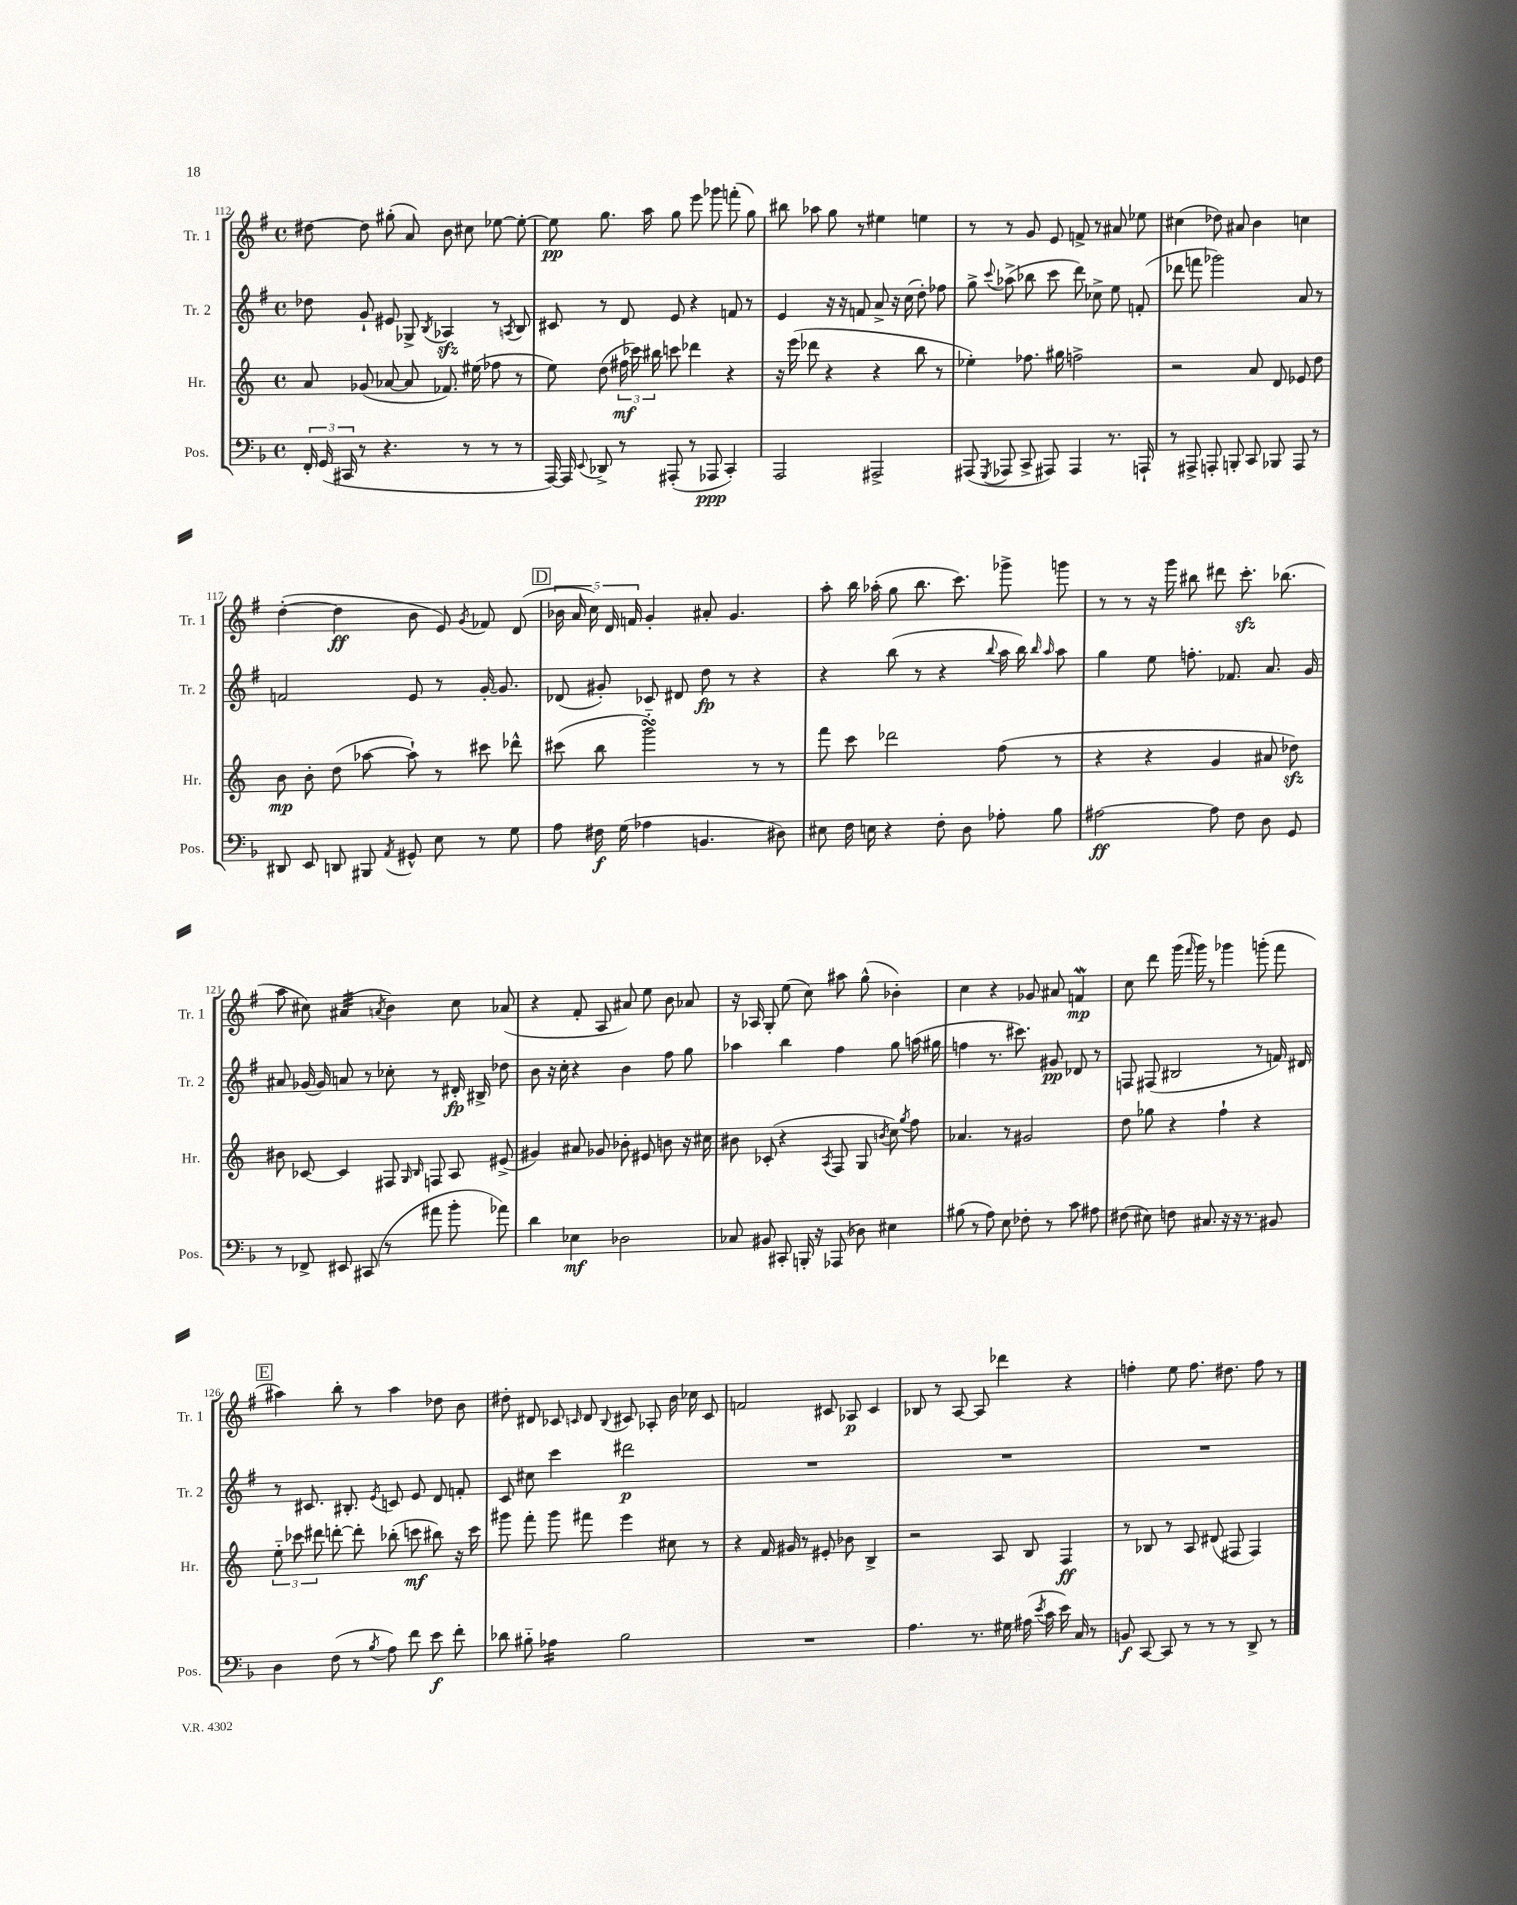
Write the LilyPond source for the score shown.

<<
\new StaffGroup <<
\new Staff = "s0" \with { instrumentName = "Tr. 1" shortInstrumentName = "Tr. 1" } {
    \clef treble \key g \major \defaultTimeSignature \time 4/4
    \autoBeamOff dis''8~ dis''8 gis''8-.( a'8) b'8 cis''8 ees''8~ ees''8~-. |
    ees''8\pp g''8. a''16 g''8 e'''8 ges'''8 f'''8-.( g''8) |
    bis''8 aes''8 g''8 r8 eis''4 e''4 |
    r8 r8 g'8 e'8 f'8-> r8 ais'8 ees''8 |
    cis''4( des''8) ais'8 b'4 c''4 |
    d''4~-.( d''4\ff b'8 e'8) \acciaccatura { g'8 } fes'8 d'8( |
    \mark \markup { \box "D" } \tuplet 5/4 { bes'16 a'16 c''16) d'16 f'16 } g'4-. ais'8-. g'4. |
    a''8-. b''16 aes''16-.( g''8 b''8. c'''8.) ges'''8-> g'''8 |
    r8 r8 r16 g'''16 bis''8 dis'''8 c'''8.-.\sfz bes''8.( |
    a''8 cis''8) ais'4:32( \acciaccatura { a'8 } b'4) cis''8 aes'8( |
    r4 fis'8-. a8 ais'8) e''8 b'8 aes'8 |
    r16 aes16 g8-. e''8( c''8) ais''8 g''8-^( bes'4-.) |
    c''4 r4 ges'8 ais'8 f'4\mordent\mp |
    c''8 d'''8 g'''16( \grace { fis'''16 } g'''16) r8 ges'''4 g'''8-.( fis'''8 |
    \mark \markup { \box "E" } ais''4) b''8-. r8 ais''4 des''8 b'8 |
    dis''8-. dis'8 ces'8 \grace { c'16 } dis'8 \appoggiatura { b8 } cis'8 aes8-. b'16 ces''16 cis'8 |
    f'2 cis'8 aes8\p cis'4 |
    bes8 r8 a8~ a8 des'''4 r4 |
    f''4-. e''8 f''8. dis''8. f''8 r8 \bar "|." |
}
\new Staff = "s1" \with { instrumentName = "Tr. 2" shortInstrumentName = "Tr. 2" } {
    \clef treble \key g \major \defaultTimeSignature \time 4/4
    \autoBeamOff des''8 g'8-! eis'8 ges8-> \acciaccatura { b8 } aes4\sfz r8 \acciaccatura { a8 } b8 |
    cis'8 r8 d'8 e'8 r4 f'8 r8 |
    e'4 r16 r16 f'8 a'8-> r16 c''16( d''8-.) fes''8 |
    g''8-> \appoggiatura { c'''8 } aes''8->( bes''8 c'''8 d'''8) ces''8-> e''8 f'8-.( |
    des'''8 f'''8 ges'''2) a'8 r8 |
    f'2 e'8 r8 g'16~-. g'8. |
    \mark \markup { \box "D" } des'8( gis'8-.) ces'8 dis'8 d''8\fp r8 r4 |
    r4 b''8( r8 r4 \appoggiatura { b''8 } a''16 b''16) \grace { b''16 a''16 } a''8 |
    g''4 e''8 f''8.-. fes'8. a'8. g'16 |
    ais'8 ges'16( ges'16) a'8 r8 ces''8-. r8 dis'16-.\fp bis16-> des''8 |
    b'8 r16 c''16-. r4 b'4 fis''8 g''8 |
    aes''4 b''4 fis''4 g''8 a''16( gis''16 |
    f''4 r8. cis'''8.) gis'8\pp des'8 r8 |
    f8 fis8( bis2 r8 f'16) dis'16 |
    \mark \markup { \box "E" } r8 cis'8. bis8.-. \acciaccatura { e'8 } c'8 e'8 d'8 f'8-. |
    c'8 cis''8 c'''4 dis'''2\p |
    R1 |
    R1 |
    R1 \bar "|." |
}
\new Staff = "s2" \with { instrumentName = "Hr." shortInstrumentName = "Hr." } {
    \clef treble \key c \major \defaultTimeSignature \time 4/4
    \autoBeamOff a'8 ges'8( aes'8~ aes'8 fes'8.) eis''16( fes''8 r8 |
    e''8) d''8( \tuplet 3/2 { fis''16\mf ces'''16) bis''16 } c'''8 des'''4 r4 |
    r16 e'''16( des'''8 r4 r4 b''8 r8 |
    ees''4-.) fes''8. gis''16 f''2-> |
    r2 a'8 d'8 ees'8 d''8 |
    b'8\mp b'8-. d''8( aes''8~ aes''8-!) r8 cis'''8 des'''8-^ |
    \mark \markup { \box "D" } cis'''8( b''8 g'''2-_\turn) r8 r8 |
    f'''8 c'''8 des'''2 f''8( r8 |
    r4 r4 g'4 ais'8 des''8\sfz) |
    bis'8 ces'8~ ces'4 fis8 \grace { g16 b16 } f8 a8 eis'8->( |
    gis'4) ais'8 ges'8 bes'8-. eis'8 b'8 r16 cis''16 |
    bis'8 ces'8-.( r4 \acciaccatura { a8 } f8 g8 \acciaccatura { b'8 } c''8) \acciaccatura { g''8 } f''8 |
    aes'4. r8 gis'2 |
    d''8 ges''8 r4 f''4-! r4 |
    \mark \markup { \box "E" } \tuplet 3/2 { e''8-_ ces'''8 dis'''8 } d'''8~-. d'''8-. bes''8-.( c'''8\mf bis''8) r16 c'''16 |
    gis'''8 f'''8-. gis'''8 fis'''8 e'''4 cis''8 r8 |
    r4 f'16 gis'16 r8 eis'8-. bes'8 b4-> |
    r2 a8 b8 f4\ff |
    r8 bes8 r8 a8 dis'8( fis8 fis4) \bar "|." |
}
\new Staff = "s3" \with { instrumentName = "Pos." shortInstrumentName = "Pos." } {
    \clef bass \key f \major \defaultTimeSignature \time 4/4
    \autoBeamOff \tuplet 3/2 { f,16-. g,16( cis,16 } r8 r4. r8 r8 r8 |
    a,,16~) a,,16 \appoggiatura { e,8 } des,8-> r8 ais,,8-.( r8 aes,,8\ppp c,4-.) |
    a,,2 ais,,2-> |
    ais,,8( \acciaccatura { g,,8 } aes,,8 c,8-> ais,,8) ais,,4 r8. a,,16-! |
    r8 ais,,8-> a,,8-. b,,8-. c,8 bes,,8 a,,8 r8 |
    dis,8 e,8 d,8 bis,,8 \acciaccatura { a,8 } gis,8-^ e8 r8 g8 |
    \mark \markup { \box "D" } a8 fis16\f g16( aes4 b,4. dis8) |
    eis8 f16 e16 r4 f8-. d8 aes8-. bes8 |
    ais2~\ff ais8 f8 d8 g,8 |
    r8 fes,8-> eis,8 cis,8( r8 ais'8 bes'8-. aes'8) |
    d'4 ees4\mf des2 |
    ces8 bis,8 cis,8-. b,,16-. r16 aes,,8( des8) eis4 |
    bis8( r8 a8) e8 fes8-. r8 c'8 ais8 |
    fis8( eis8) f8 cis8. r16 r16 r8. bis,8 |
    \mark \markup { \box "E" } d4 f8( r8 \acciaccatura { bes8 } a8) f'8 e'8\f f'8-. |
    des'8 bis8-_ aes4:16 bis2 |
    R1 |
    a4. r8. gis16 ais16( \acciaccatura { e'8 } c'16 e'16) c16 r8 |
    b,8\f c,8~ c,8 r8 r8 r8 d,8-> r8 \bar "|." |
}
>>
>>
\layout { \context { \Score currentBarNumber = #112 } }
